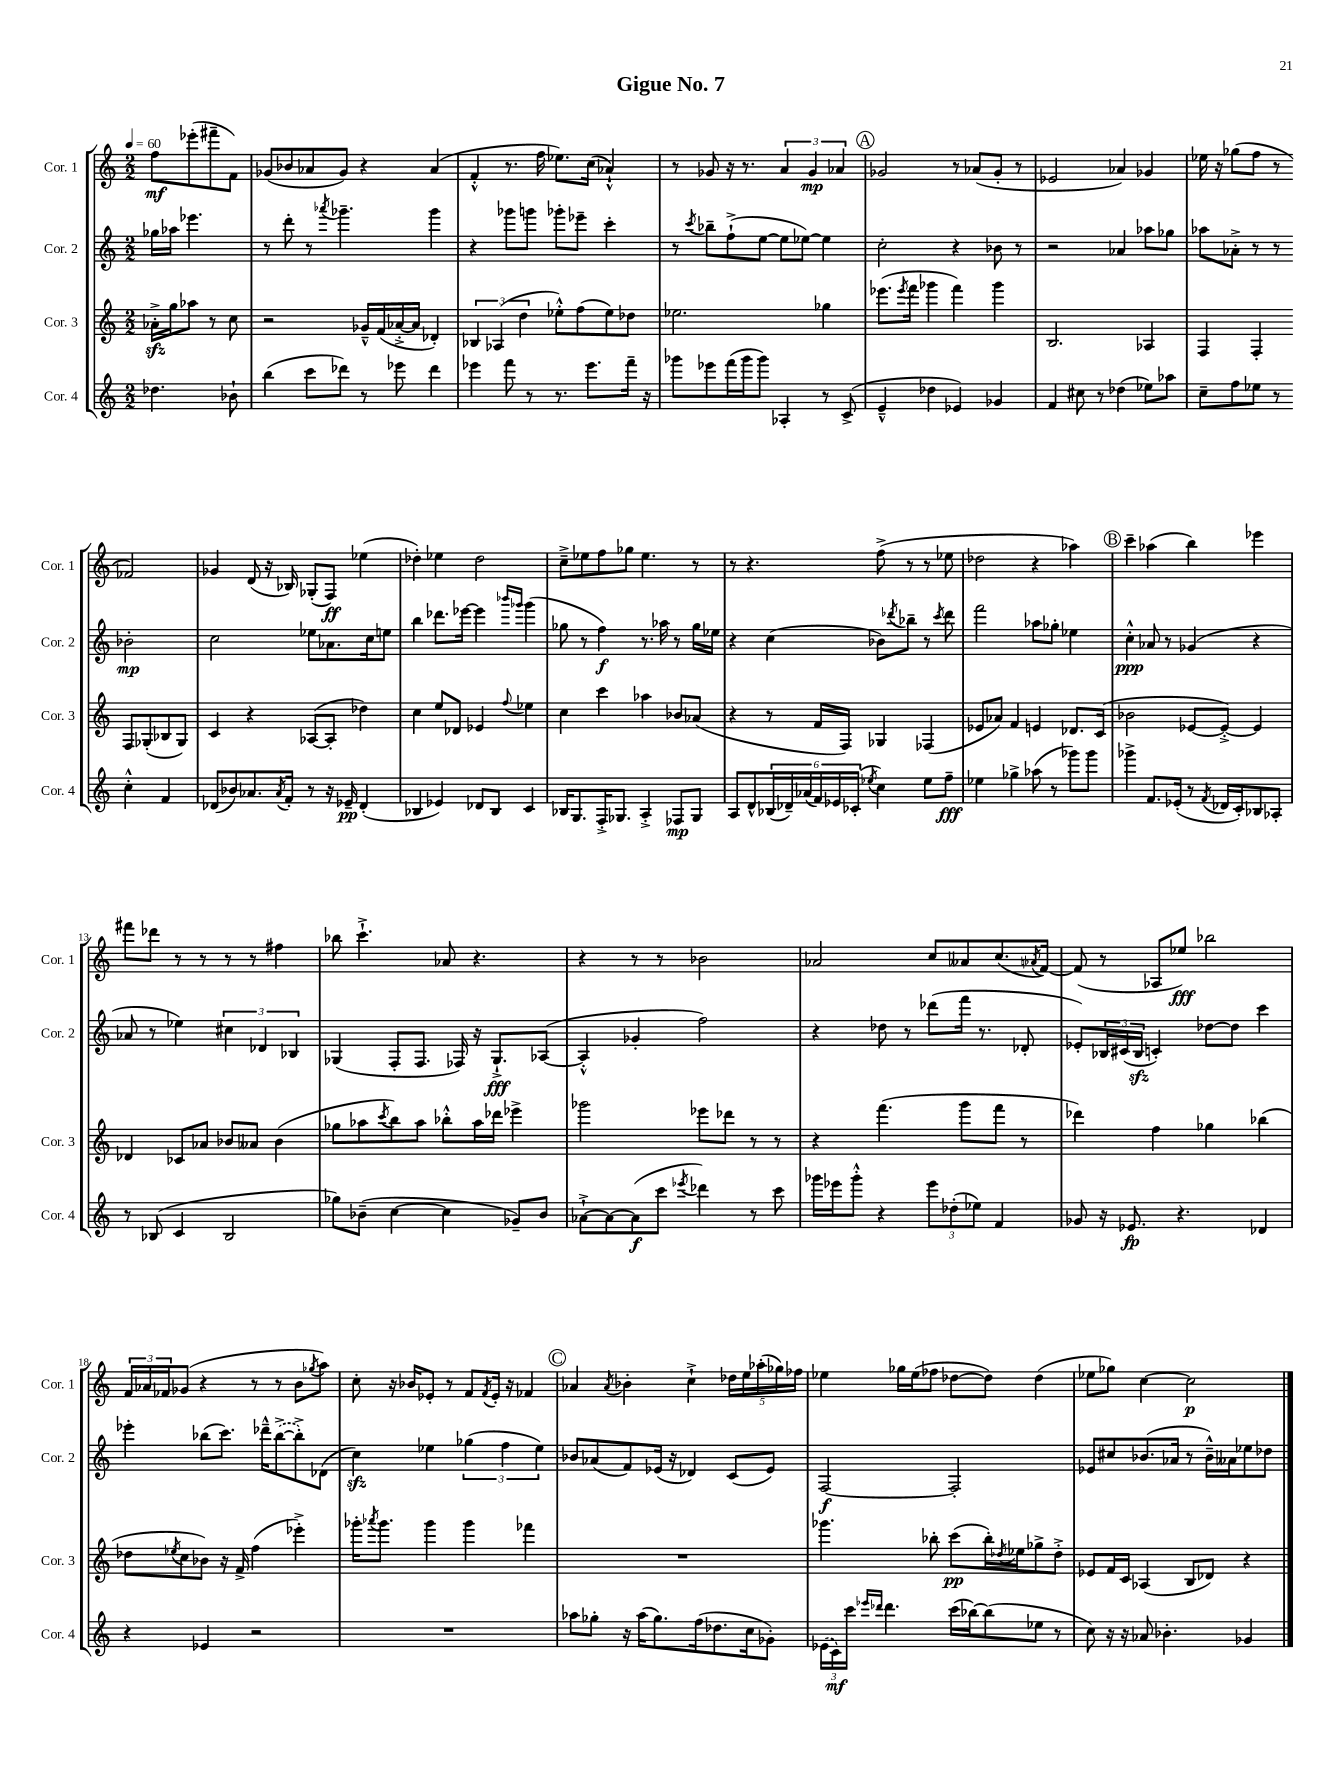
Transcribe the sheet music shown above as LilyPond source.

\header { title = "Gigue No. 7" }
<<
\new StaffGroup <<
\new Staff = "s0" \with { instrumentName = "Cor. 1" shortInstrumentName = "Cor. 1" } {
    \clef treble \key c \major \numericTimeSignature \time 2/2 \partial 2 \tempo 4 = 60
    f''8\mf ees'''8-.( fis'''8-- f'8) |
    ges'8( bes'8 aes'8 ges'8) r4 aes'4( |
    f'4-.-^ r8. f''16 ees''8.) c''16( aes'4-!-^) |
    r8 ges'8 r16 r8. \tuplet 3/2 { a'4 ges'4\mp aes'4 } |
    \mark \markup { \circle "A" } ges'2 r8 aes'8( ges'8-. r8 |
    ees'2 aes'4) ges'4 |
    ees''16 r16 ges''8( f''8 r8 fes'2) |
    ges'4 d'8( r16 bes16) ges8-.( f8\ff) ees''4( |
    des''4-.) ees''4 des''2 |
    c''8---> ees''8 f''8 ges''8 ees''4. r8 |
    r8 r4. f''8->( r8 r8 ees''8 |
    des''2 r4 aes''4) |
    \mark \markup { \circle "B" } c'''4-- aes''4( b''4) ees'''4 |
    fis'''8 des'''8 r8 r8 r8 r8 fis''4 |
    bes''8 c'''4.-!-> aes'8 r4. |
    r4 r8 r8 bes'2 |
    aes'2 c''8 aeses'8 c''8.( \acciaccatura { aes'8 } f'16~) |
    f'8( r8 aes8 ees''8\fff) bes''2 |
    \tuplet 3/2 { f'16 aes'16 fes'16 } ges'8( r4 r8 r8 b'8 \acciaccatura { ges''8 } a''8) |
    c''8-. r16 bes'16 ees'8-. r8 f'8 \acciaccatura { f'8 } ees'16-. r16 fes'4 |
    \mark \markup { \circle "C" } aes'4 \acciaccatura { aes'8 } bes'4-. c''4-!-> \tuplet 5/4 { des''16 e''16 aes''16-.( ges''16) fes''16 } |
    ees''4 ges''16 ees''16( fes''8 des''8~ des''8) des''4( |
    ees''8 ges''8) c''4~ c''2\p \bar "|." |
}
\new Staff = "s1" \with { instrumentName = "Cor. 2" shortInstrumentName = "Cor. 2" } {
    \clef treble \key c \major \numericTimeSignature \time 2/2 \partial 2
    ges''16 aes''16 ees'''4. |
    r8 d'''8-. r8 \acciaccatura { aes'''8 } ges'''4.-- ges'''4 |
    r4 ges'''8 g'''8 ges'''8-. ees'''8-- c'''4-. |
    r8 \acciaccatura { c'''8 } bes''8-- f''8-!->( e''8~ e''8 ees''8~) ees''4 |
    \mark \markup { \circle "A" } c''2-. r4 bes'8 r8 |
    r2 aes'4 aes''8 ges''8 |
    aes''8 aes'8-.-> r8 r8 bes'2-.\mp |
    c''2 ees''8 aes'8. c''16 e''8 |
    b''4 des'''8. ees'''16~ ees'''4 \grace { bes'''16 ges'''16 } ges'''4( |
    ges''8 r8 f''4\f) r8. aes''16 r8 ges''16 ees''16 |
    r4 c''4( bes'8) \acciaccatura { des'''8 } bes''8-- r8 \acciaccatura { c'''8 } des'''8 |
    f'''2 aes''8 ges''8-. ees''4 |
    \mark \markup { \circle "B" } c''4-.-^\ppp aes'8 r8 ges'4( r4 |
    aes'8 r8 ees''4) \tuplet 3/2 { cis''4 des'4 bes4 } |
    ges4( f8-. f8. fes16) r16 ges8.-!->\fff aes8~( |
    aes4-.-^ ges'4-. f''2) |
    r4 des''8 r8 des'''8( f'''16 r8. des'8-. |
    ees'8-.) \tuplet 3/2 { bes16 cis'16( bes16\sfz } c'4-.) des''8~ des''8 c'''4 |
    ees'''4-. bes''8( c'''8.) des'''16---^ \once \slurDashed bes''8~->( bes''8-.->) des'8( |
    c''4\sfz) ees''4 \tuplet 3/2 { ges''4( f''4 ees''4) } |
    \mark \markup { \circle "C" } bes'8 aes'8( f'8) ees'16( r16 des'4) c'8( ees'8) |
    f2~\f f2-. |
    ees'8 cis''8 bes'8.( aes'16 r8 bes'16---^) aeses'16 ees''8 des''8 \bar "|." |
}
\new Staff = "s2" \with { instrumentName = "Cor. 3" shortInstrumentName = "Cor. 3" } {
    \clef treble \key c \major \numericTimeSignature \time 2/2 \partial 2
    aes'16-.->\sfz g''16 aes''8 r8 c''8 |
    r2 ges'16---^ f'16( aes'16~-.-> aes'16 des'4-.) |
    \tuplet 3/2 { bes4 aes4( d''4 } ees''8-.-^) f''8( ees''8) des''8 |
    ees''2. ges''4 |
    \mark \markup { \circle "A" } ees'''8.( \acciaccatura { ees'''8 } f'''16 ges'''4 f'''4) ges'''4 |
    b2. aes4 |
    f4 f4-. f8 ges8-.( bes8 ges8) |
    c'4 r4 aes8~( aes8-. des''4) |
    c''4 e''8 des'8 ees'4 \appoggiatura { f''8 } ees''4 |
    c''4 c'''4 aes''4 bes'8 aes'8( |
    r4 r8 f'16 f16) ges4 fes4( |
    ees'8 aes'8) f'4 e'4 des'8. c'16( |
    \mark \markup { \circle "B" } bes'2 ees'8~ ees'8~-.->) ees'4 |
    des'4 ces'8 aes'8 bes'8 aeses'8 bes'4( |
    ges''8 aes''8 \acciaccatura { c'''8 } b''8) aes''8 bes''8-.-^ aes''16 des'''16 ees'''4-> |
    ges'''2 ees'''8 des'''8 r8 r8 |
    r4 f'''4.( g'''8 f'''8 r8 |
    des'''4) f''4 ges''4 bes''4( |
    des''8 \acciaccatura { ees''8 } c''8 bes'8) r16 f'16-> f''4( ees'''4-.->) |
    ges'''16-. \acciaccatura { aes'''8 } ges'''8. ges'''4 ges'''4 fes'''4 |
    \mark \markup { \circle "C" } R1 |
    ges'''4. bes''8-. c'''8\pp( bes''16-.) \acciaccatura { des''8 } ees''16 ges''8-> des''8-.-> |
    ees'8 f'16 c'16 aes4( b8 des'8) r4 \bar "|." |
}
\new Staff = "s3" \with { instrumentName = "Cor. 4" shortInstrumentName = "Cor. 4" } {
    \clef treble \key c \major \numericTimeSignature \time 2/2 \partial 2
    des''4. bes'8-! |
    b''4( c'''8 des'''8) r8 ees'''8 des'''4 |
    ees'''4 f'''8 r8 r8. ees'''8. f'''16-- r16 |
    ges'''8 ees'''8 f'''16( ges'''16 ges'''8) aes4-. r8 c'8->( |
    \mark \markup { \circle "A" } e'4---^ des''4 ees'4) ges'4 |
    f'4 cis''8 r8 des''4( ees''8) aes''8 |
    c''8-- f''8 ees''8 r8 c''4-.-^ f'4 |
    des'8( bes'8) aes'8. \acciaccatura { aes'8 } f'16-. r8 r16 ees'16--\pp des'4-.( |
    bes4 ees'4) des'8 bes8 c'4 |
    bes16 g8. f16-.-> ges8. a4-.-> fes8\mp ges8 |
    a8 d'8-^ \tuplet 6/4 { bes16( des'16--) aes'16( f'16) ees'16 ces'16-.( } \acciaccatura { ees''8 } c''4) ees''8 f''8--\fff |
    ees''4 ges''4-> aes''8( r8 ges'''8) ges'''8 |
    \mark \markup { \circle "B" } ges'''4-> f'8. ees'16-.( r8 \acciaccatura { f'8 } des'16 c'16-.) bes8 aes8-. |
    r8 bes8( c'4 bes2 |
    ges''8) bes'8--( c''4~ c''4 ges'8--) bes'8 |
    aes'8~-!-> aes'8~ aes'8\f( c'''8 \acciaccatura { ees'''8 } des'''4) r8 c'''8 |
    ges'''16 ees'''16 ges'''8-.-^ r4 \tuplet 3/2 { ees'''8 des''8-.( ees''8) } f'4 |
    ges'8 r16 ees'8.\fp r4. des'4 |
    r4 ees'4 r2 |
    R1 |
    \mark \markup { \circle "C" } aes''8 ges''8-. r16 aes''16( ges''8.) f''16( des''8. c''16 ges'8-.) |
    \tuplet 3/2 { \once \slurDashed ees'16( c'16\mf) c'''16 } \grace { ees'''16 des'''16 } des'''4. c'''16( bes''16~) bes''8( ees''8 r8 |
    c''8) r16 r16 aes'8 bes'4.-. ges'4 \bar "|." |
}
>>
>>
